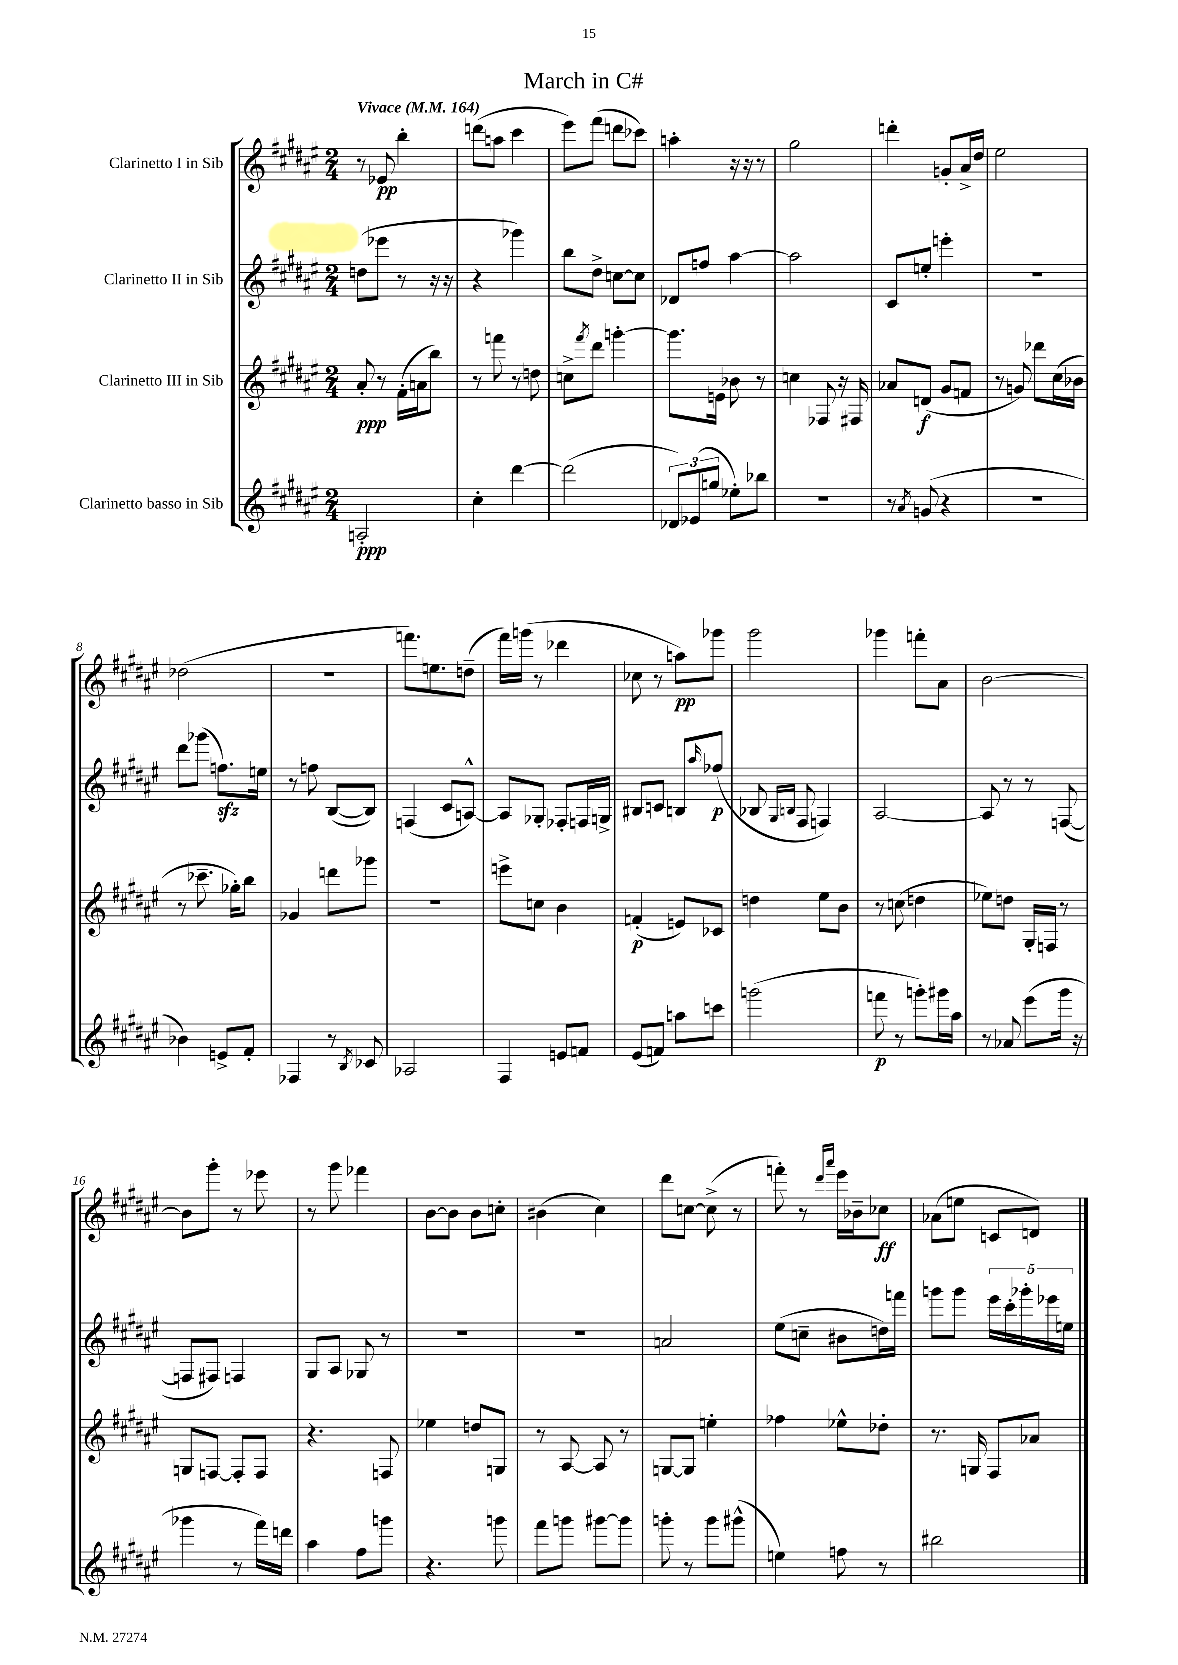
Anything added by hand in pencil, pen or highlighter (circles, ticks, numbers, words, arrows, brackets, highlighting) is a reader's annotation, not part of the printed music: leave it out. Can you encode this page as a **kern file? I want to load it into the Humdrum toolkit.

**kern	**kern	**kern	**kern
*staff4	*staff3	*staff2	*staff1
*clefG2	*clefG2	*clefG2	*clefG2
*k[f#c#g#d#a#e#]	*k[f#c#g#d#a#e#]	*k[f#c#g#d#a#e#]	*k[f#c#g#d#a#e#]
*M2/4	*M2/4	*M2/4	*M2/4
*MM164	*MM164	*MM164	*MM164
2A'	8a#'	(8dd	8r
.	8r	8eee-	8e-
.	(16f#'	8r	4bb'
.	16a	.	.
.	8bb)	16r	.
.	.	16r	.
=	=	=	=
4cc#'	8r	4r	(8ddd
.	8fff	.	8aa
[4ddd#	8r	4ggg-)	4ccc#
.	8dd	.	.
=	=	=	=
(2ddd#]	8cc^	8bb	8eee#)
.	8qfff#	.	.
.	8ddd#	8dd#^	(8fff#
.	[4ggg'	[8cc	8ddd
.	.	8cc]	8ccc-)
=	=	=	=
12d-)	8.ggg]	8d-	4aa'
(12e-	.	.	.
.	.	8ff	.
12gg	.	.	.
.	16e	.	.
8ee-')	8b-	[4aa#	16r
.	.	.	16r
8bb-	8r	.	8r
=	=	=	=
2r	4cc	2aa#]	2gg#
.	8F-	.	.
.	16r	.	.
.	16F#	.	.
=	=	=	=
8r	8a-	8c#	4ddd'
8qa#	.	.	.
(8g	(8d	8ee'	.
4r	8g#	4eee'	8g'
.	8f	.	16a#^
.	.	.	16dd#
=	=	=	=
2r	8r	2r	2ee#
.	8g)	.	.
.	8ddd-	.	.
.	(16cc#	.	.
.	16b-	.	.
=	=	=	=
4b-)	8r	8ddd#	(2dd-
.	8.ccc-~	(8ggg-	.
8e^	.	8.ff)	.
.	16gg-')	.	.
8f#'	8bb	.	.
.	.	16ee	.
=	=	=	=
4F-	4g-	8r	2r
.	.	8ff	.
8r	8ddd	([8B	.
8qB	.	.	.
8c-	8ggg-	8B])	.
=	=	=	=
2A-	2r	(4F	8.fff)
.	.	.	8.ee
.	.	8c#	.
.	.	[8A^^)	(8dd~
=	=	=	=
4F#	8eee^	8A]	16fff#)
.	.	.	(16ggg
.	8cc	8G-'	8r
8e	4b	8F-'	4ddd-
8f	.	16F	.
.	.	16G^	.
=	=	=	=
(8e#	(4f'	8B#	8cc-
8f)	.	8c	8r
8aa	8e)	8B	8aa)
.	.	16qqaa#	.
8ccc	8c-	(8ff-	8ggg-
=	=	=	=
(2ggg	4dd	8B-	2ggg#
.	.	16qqG#	.
.	.	16qqB	.
.	.	8F#	.
.	8ee#	4F)	.
.	8b	.	.
=	=	=	=
8fff	8r	[2A#	4ggg-
8r	(8cc	.	.
8ggg')	4dd	.	8fff'
16ggg#	.	.	8a#
16aa#	.	.	.
=	=	=	=
8r	8ee-)	8A#]	[2b
8a-	8dd	8r	.
(8eee#	16G#'	8r	.
.	16F	.	.
16ggg#	8r	([8F	.
16r	.	.	.
=	=	=	=
4ggg-	8G	8F]	8b]
.	[8F	8F#)	8ggg#'
8r	8F']	4F	8r
16fff#)	8F	.	8eee-
16ddd	.	.	.
=	=	=	=
4aa#	4.r	8G#	8r
.	.	8A#	8ggg#
8ff#	.	8G-	4fff-
8ggg	8F	8r	.
=	=	=	=
4.r	4ee-	2r	[8b
.	.	.	8b]
.	8dd	.	8b
8ggg	8G	.	8cc'
=	=	=	=
8fff#	8r	2r	(4b#
8ggg	[8A#	.	.
[8ggg#	8A#]	.	4cc#)
8ggg#]	8r	.	.
=	=	=	=
8ggg'	[8G	2a	8ddd#
8r	8G]	.	[8cc
8ggg	4ee'	.	(8cc^]
(8ggg#^^	.	.	8r
=	=	=	=
4ee)	4ff-	(8ee#	8fff')
.	.	8cc~	8r
.	.	.	16qqddd#
.	.	.	16qqaaa#
8ff	8ee-^^	8b#	16eee#
.	.	.	16b-~
8r	8dd-'	16dd)	8cc-
.	.	16fff	.
=	=	=	=
2bb#	8.r	8ggg	(8a-
.	.	8ggg	8ee
.	16G	.	.
.	8F#	20eee#	8c
.	.	20ccc#'	.
.	.	20ggg-'	.
.	8a-	.	8d)
.	.	20eee-	.
.	.	20ee	.
==	==	==	==
*-	*-	*-	*-
